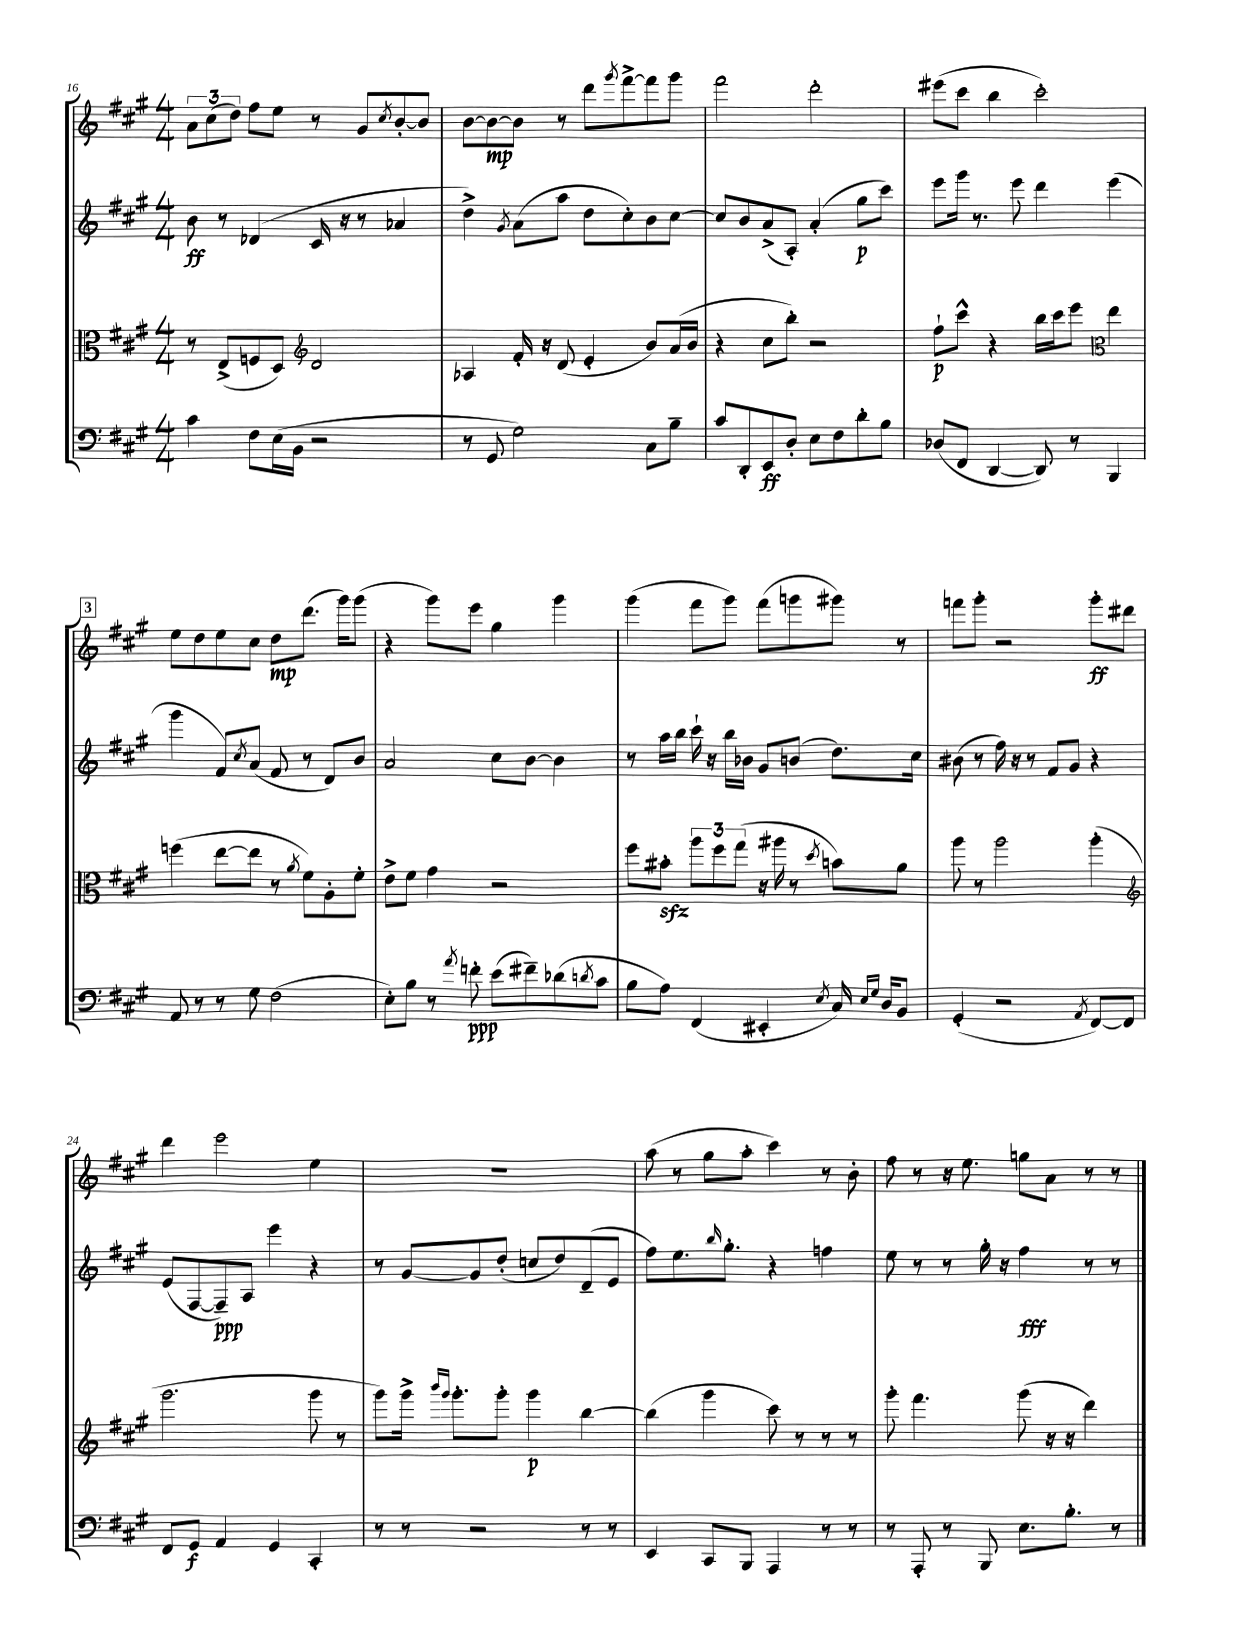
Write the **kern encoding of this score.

**kern	**kern	**kern	**kern
*staff4	*staff3	*staff2	*staff1
*clefF4	*clefC3	*clefG2	*clefG2
*k[f#c#g#]	*k[f#c#g#]	*k[f#c#g#]	*k[f#c#g#]
*M4/4	*M4/4	*M4/4	*M4/4
4c#	8r	8b	12a
.	.	.	(12cc#
.	(8E^	8r	.
.	.	.	12dd)
8F#	8F	(4d-	8ff#
(16E	8D)	.	8ee
16BB	.	.	.
*	*clefG2	*	*
2r	2d	16c#	8r
.	.	16r	.
.	.	8r	8g#
.	.	.	8qcc#
.	.	4a-	[8b'
.	.	.	8b]
=	=	=	=
8r	4A-	4dd^)	[8b
8GG#	.	.	8b_
.	.	8qg#	.
2G#)	16f#'	(8a	8b]
.	16r	.	.
.	(8d	8aa	8r
.	4e'	8dd	8ddd
.	.	.	8qggg#
.	.	8cc#')	[8fff#^
8C#	8b)	8b	8fff#]
8B~	(16a	[8cc#	8ggg#
.	16b	.	.
=	=	=	=
8c#	4r	8cc#]	2fff#
8DD'	.	8b	.
8EE	8cc#	(8a^	.
8D'	8bb')	8A')	.
8E	2r	(4a'	2ddd'
8F#	.	.	.
8d'	.	8gg#	.
8B	.	8ccc#)	.
=	=	=	=
(8D-	8ff#`	8eee	(8eee#
8FF#	8ccc#^^	16ggg#	8ccc#
.	.	8.r	.
[4DD	4r	.	4bb
.	.	8eee	.
8DD])	16bb	4ddd	2ccc#')
.	16ccc#	.	.
8r	8eee	.	.
*	*clefC3	*	*
4BBB	4ee	(4eee	.
=	=	=	=
8AA	(4ff	4ggg#	8ee
8r	.	.	8dd
8r	[8ee	8f#)	8ee
.	.	8qcc#	.
8G#	8ee]	(8a	8cc#
(2F#	8r	8f#	8dd
.	8qa	.	.
.	8f#)	8r	(8.ddd
.	8A'	8d)	.
.	.	.	16ggg#)
.	8f#'	8b	(8ggg#
=	=	=	=
8E')	8e^	2a	4r
8B	8f#	.	.
8r	4g#	.	8ggg#)
8qa	.	.	.
8f'	.	.	8eee
(8e	2r	8cc#	4gg#
8f#~)	.	[8b	.
(8d-	.	4b]	4ggg#
8qd	.	.	.
8c#	.	.	.
=	=	=	=
8B	8ff#	8r	(4ggg#
8A)	8b#'	16aa	.
.	.	16bb	.
(4FF#	12aa	16ccc#`	8fff#
.	.	16r	.
.	12ff#	.	.
.	.	16bb	8ggg#)
.	(12gg#	.	.
.	.	16b-	.
4EE#'	16r	8g#	(8fff#
.	16aa#	.	.
.	8r	(8b	8ggg
8qE	8qdd	.	.
16C#)	8b)	8.dd)	8ggg#)
16qqE	.	.	.
16qqG#	.	.	.
16D	.	.	.
8BB	8a	.	8r
.	.	16cc#	.
=	=	=	=
(4GG#'	8aa	(8b#	8fff
.	8r	8r	8ggg#'
2r	2aa	16ff#)	2r
.	.	16r	.
.	.	8r	.
.	.	8f#	.
.	.	8g#	.
8qAA	.	.	.
[8FF#)	(4aa'	4r	8ggg#'
8FF#]	.	.	8ddd#
=	=	=	=
*	*clefG2	*	*
8FF#	2.ggg#	(8e	4ddd
8GG#	.	[8F#	.
4AA	.	8F#~])	2eee
.	.	8A	.
4GG#	.	4eee	.
4CC#'	8ggg#	4r	4ee
.	8r	.	.
=	=	=	=
8r	8ggg#)	8r	1r
8r	16ggg#^	[8g#	.
.	16qqbbb	.	.
.	16qqggg#	.	.
.	8.ggg#'	.	.
2r	.	8g#]	.
.	8ggg#'	(8dd'	.
.	4ggg#	8cc	.
.	.	8dd)	.
8r	[4bb	(8d~	.
8r	.	8e	.
=	=	=	=
4EE	(4bb]	8ff#)	(8aa
.	.	8.ee	8r
8CC#	4ggg#	.	8gg#
.	.	16qqbb	.
.	.	8.gg#'	.
8BBB	.	.	8aa'
4AAA	8ccc#)	4r	4ccc#)
.	8r	.	.
8r	8r	4ff	8r
8r	8r	.	8b'
=	=	=	=
8r	8ggg#'	8ee	8ff#
8AAA'	4.fff#	8r	8r
8r	.	8r	16r
.	.	.	8.ee
8BBB	.	16gg#'	.
.	.	16r	.
8.E	(8ggg#	4ff#	8gg
.	16r	.	8a
8.B'	16r	.	.
.	4ddd)	8r	8r
8r	.	8r	8r
==	==	==	==
*-	*-	*-	*-
